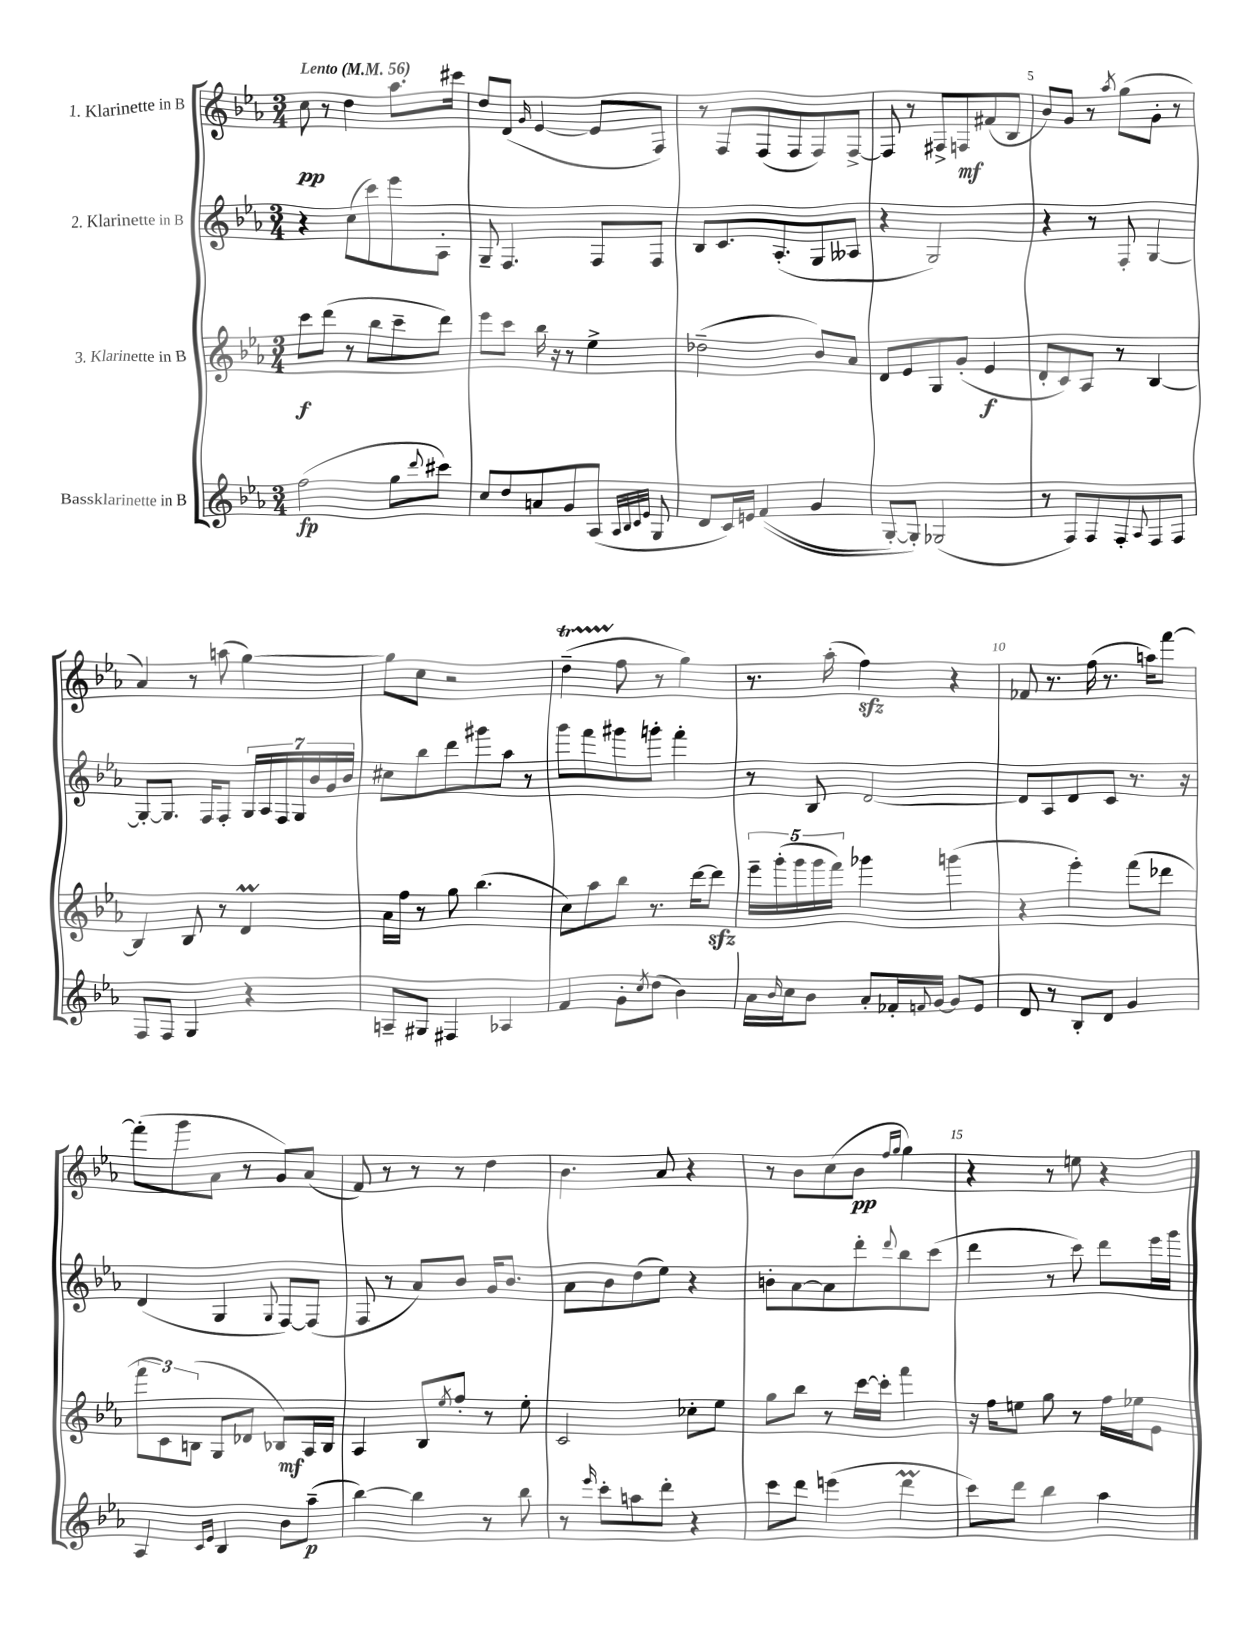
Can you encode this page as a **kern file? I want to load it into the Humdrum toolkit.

**kern	**dynam	**kern	**dynam	**kern	**kern	**dynam
*part4	*part4	*part3	*part3	*part2	*part1	*part1
*staff4	*staff4	*staff3	*staff3	*staff2	*staff1	*staff1
*I"Bassklarinette in B	*	*I"3. Klarinette in B	*	*I"2. Klarinette in B	*I"1. Klarinette in B	*
*clefG2	*	*clefG2	*	*clefG2	*clefG2	*
*k[b-e-a-]	*	*k[b-e-a-]	*	*k[b-e-a-]	*k[b-e-a-]	*
*M3/4	*	*M3/4	*	*M3/4	*M3/4	*
*MM56	*	*MM56	*	*MM56	*MM56	*
=1	=1	=1	=1	=1	=1	=1
!	!	!	!	!	!LO:TX:a:B:t=Lento	!
(2ff\	fp	8ccc\L	f	4r	8cc\	pp
.	.	(8ddd\J	.	.	8r	.
.	.	8r	.	(8cc\L	4dd\	.
.	.	8bb-\L	.	8ccc\)	.	.
8gg\L	.	8ccc~\	.	8eee-\	8.aa-\L	.
8qqddd/	.	.	.	.	.	.
8ccc#X\J)	.	8ddd\J)	.	8A-'\J	.	.
.	.	.	.	.	16ccc#X\Jk	.
=2	=2	=2	=2	=2	=2	=2
8cc/L	.	8eee-\L	.	8G~/	8dd/L	.
8dd/	.	8ccc\J	.	4.F/	(8d/J	.
.	.	.	.	.	16qqg/	.
8an/	.	16bb-\	.	.	[4e-/	.
.	.	16r	.	.	.	.
8g/	.	8r	.	.	.	.
(8A-/J	.	4ee-^\	.	8F/L	8e-/L]	.
32qqA-/LLL	.	.	.	.	.	.
32qqB-/	.	.	.	.	.	.
32qqc/	.	.	.	.	.	.
32qqe-/JJJ	.	.	.	.	.	.
8G/	.	.	.	8F/J	8F/J)	.
=3	=3	=3	=3	=3	=3	=3
8d/L	.	(2dd-X~\	.	8B-/L	8r	.
16c/L)	.	.	.	8.c/	8F/L	.
16en/JJ	.	.	.	.	.	.
((4f/	.	.	.	.	(8F/	.
.	.	.	.	(8.A-'/	.	.
.	.	.	.	.	8F/	.
4g/	.	8b-/L)	.	8G/	8F/)	.
.	.	8a-/J	.	8A--X/J	[8F^/J	.
=4	=4	=4	=4	=4	=4	=4
[8G'/L)	.	8d/L	.	4r	8F/]	.
8G'/J])	.	8e-/	.	.	8r	.
(2G-X/	.	8G/	.	2G/)	8F#X^/L	.
.	.	(8g'/J	.	.	8Fn/	mf
.	.	4e-/	f	.	(8f#X/	.
.	.	.	.	.	8B-/J	.
=5	=5	=5	=5	=5	=5	=5
8r	.	8d'/L	.	4r	8b-/L)	.
8F/L)	.	8c/)	.	.	8g/J	.
8F/	.	8A-/J	.	8r	8r	.
.	.	.	.	.	8qaa-/	.
8F'/	.	8r	.	8F'/	(8gg\L	.
8qqA-/	.	.	.	.	.	.
8F/	.	[4B-/	.	[4G/	8g'\J	.
8F/J	.	.	.	.	8r	.
!!LO:LB:g=z
=6	=6	=6	=6	=6	=6	=6
8F/L	.	4B-/]	.	8G'/L_	4a-/)	.
8F/J	.	.	.	8.G/J]	.	.
4G/	.	8B-/	.	.	8r	.
.	.	.	.	16F/KL	.	.
.	.	8r	.	8F'/J	(8aan\	.
4r	.	4dm/	.	28G/LL	[4gg\)	.
.	.	.	.	28A-/	.	.
.	.	.	.	28F/	.	.
.	.	.	.	28G/	.	.
.	.	.	.	28b-/	.	.
.	.	.	.	28g/	.	.
.	.	.	.	28b-/JJ	.	.
=7	=7	=7	=7	=7	=7	=7
8An~/L	.	16a-\LL	.	8cc#X\L	8gg\L]	.
.	.	16ff\JJ	.	.	.	.
8G#X/J	.	8r	.	8bb-\	8cc\J	.
4F#X/	.	8gg\	.	8ddd\	2r	.
.	.	(4.bb-\	.	8ggg#X\	.	.
4A-X/	.	.	.	8aa-\J	.	.
.	.	.	.	8r	.	.
=8	=8	=8	=8	=8	=8	=8
4f/	.	8cc\L)	.	8ggg\L	(4ddt~\	.
.	.	8aa-\	.	8fff\	.	.
8g'\L	.	8bb-\J	.	8ggg#X\	8ff\	.
8qcc/	.	.	.	.	.	.
(8dd\J	.	8.r	.	8gggn'\J	8r	.
4b-\)	.	.	.	4fff'\	4gg\)	.
.	.	[16ddd\KL	.	.	.	.
.	.	8dddzz\J]	.	.	.	.
=9	=9	=9	=9	=9	=9	=9
16a-\LL	.	20eee-~\LL	.	8r	8.r	.
.	.	(20ggg'\	.	.	.	.
16qqb-/	.	.	.	.	.	.
16cc\J	.	.	.	.	.	.
.	.	20ggg\	.	.	.	.
8b-\J	.	.	.	8B-/	.	.
.	.	20ggg\	.	.	.	.
.	.	.	.	.	(16aa-'\	.
.	.	20fff\JJ)	.	.	.	.
8a-'/L	.	4ggg-X\	.	[2d/	4ffzz\)	.
16f-X'/L	.	.	.	.	.	.
8qqfn/	.	.	.	.	.	.
[16g/JJ	.	.	.	.	.	.
8g/L]	.	(4gggn\	.	.	4r	.
8e-/J	.	.	.	.	.	.
=10	=10	=10	=10	=10	=10	=10
8d/	.	4r	.	8d/L]	8f-X/	.
8r	.	.	.	8A-/	8.r	.
8B-'/L	.	4eee-'\)	.	8d/	.	.
.	.	.	.	.	(16ff\	.
8d/J	.	.	.	8c/J	8.r	.
4g/	.	(8fff\L	.	8.r	.	.
.	.	.	.	.	16aan\KL)	.
.	.	8ddd-X\J	.	.	[8fff\J	.
.	.	.	.	16r	.	.
!!LO:LB:g=z
=11	=11	=11	=11	=11	=11	=11
4A-/	.	12fff\L	.	(4d/	(8fff'\L]	.
.	.	12c\)	.	.	.	.
.	.	.	.	.	8ggg\	.
.	.	(12Bn\J	.	.	.	.
16qqc/LL	.	.	.	.	.	.
16qqe-/JJ	.	.	.	.	.	.
4B-/	.	8G/L	.	4G/	8a-\J	.
.	.	8d-X/J	.	.	8r	.
.	.	.	.	8qqG/	.	.
8b-\L	.	8B-X/L)	mf	[8F/L)	8g/L)	.
(8aa-~\J	p	16A-/L	.	(8F/J]	(8a-/J	.
.	.	16B-/JJ	.	.	.	.
=12	=12	=12	=12	=12	=12	=12
[4bb-\)	.	4A-/	.	8F/	8f/)	.
.	.	.	.	8r	8r	.
4bb-\]	.	8B-/L	.	8a-/L)	8r	.
.	.	8qee-/	.	.	.	.
.	.	8ff'/J	.	8b-/J	8r	.
8r	.	8r	.	16g/KL	4dd\	.
.	.	.	.	8.b-/J	.	.
8bb-\	.	8ee-'\	.	.	.	.
=13	=13	=13	=13	=13	=13	=13
8r	.	2c/	.	8a-\L	4.b-\	.
16qqeee-/	.	.	.	.	.	.
8ccc'\L	.	.	.	8b-\	.	.
8aan\	.	.	.	(8dd\	.	.
8ddd'\J	.	.	.	8ee-\J)	8a-/	.
4r	.	8cc-X'\L	.	4r	4r	.
.	.	8ee-\J	.	.	.	.
=14	=14	=14	=14	=14	=14	=14
8ccc\L	.	8gg\L	.	8bn'\L	8r	.
8ddd\J	.	8bb-\J	.	[8a-\	8b-\L	.
(4eeen\	.	8r	.	8a-\]	(8cc\	.
.	.	[16ccc\LL	.	8ddd'\	8b-\J	pp
.	.	16ccc'\JJ]	.	.	.	.
.	.	.	.	.	16qqff/LL	.
.	.	.	.	8qqddd/	16qqgg/JJ	.
4dddm\	.	4fff\	.	8bb-\	4gg\)	.
.	.	.	.	(8ccc\J	.	.
=15	=15	=15	=15	=15	=15	=15
8ccc\L)	.	16r	.	4ddd\	4r	.
.	.	16ff\KL	.	.	.	.
8ddd\J	.	8een\J	.	.	.	.
4bb-\	.	8gg\	.	8r	8r	.
.	.	8r	.	8ccc\)	8een\	.
4aa-\	.	16ff\LL	.	8ddd\L	4r	.
.	.	16ee-X\J	.	.	.	.
.	.	8e-\J	.	16eee-\L	.	.
.	.	.	.	16ggg\JJ	.	.
==	==	==	==	==	==	==
*-	*-	*-	*-	*-	*-	*-
